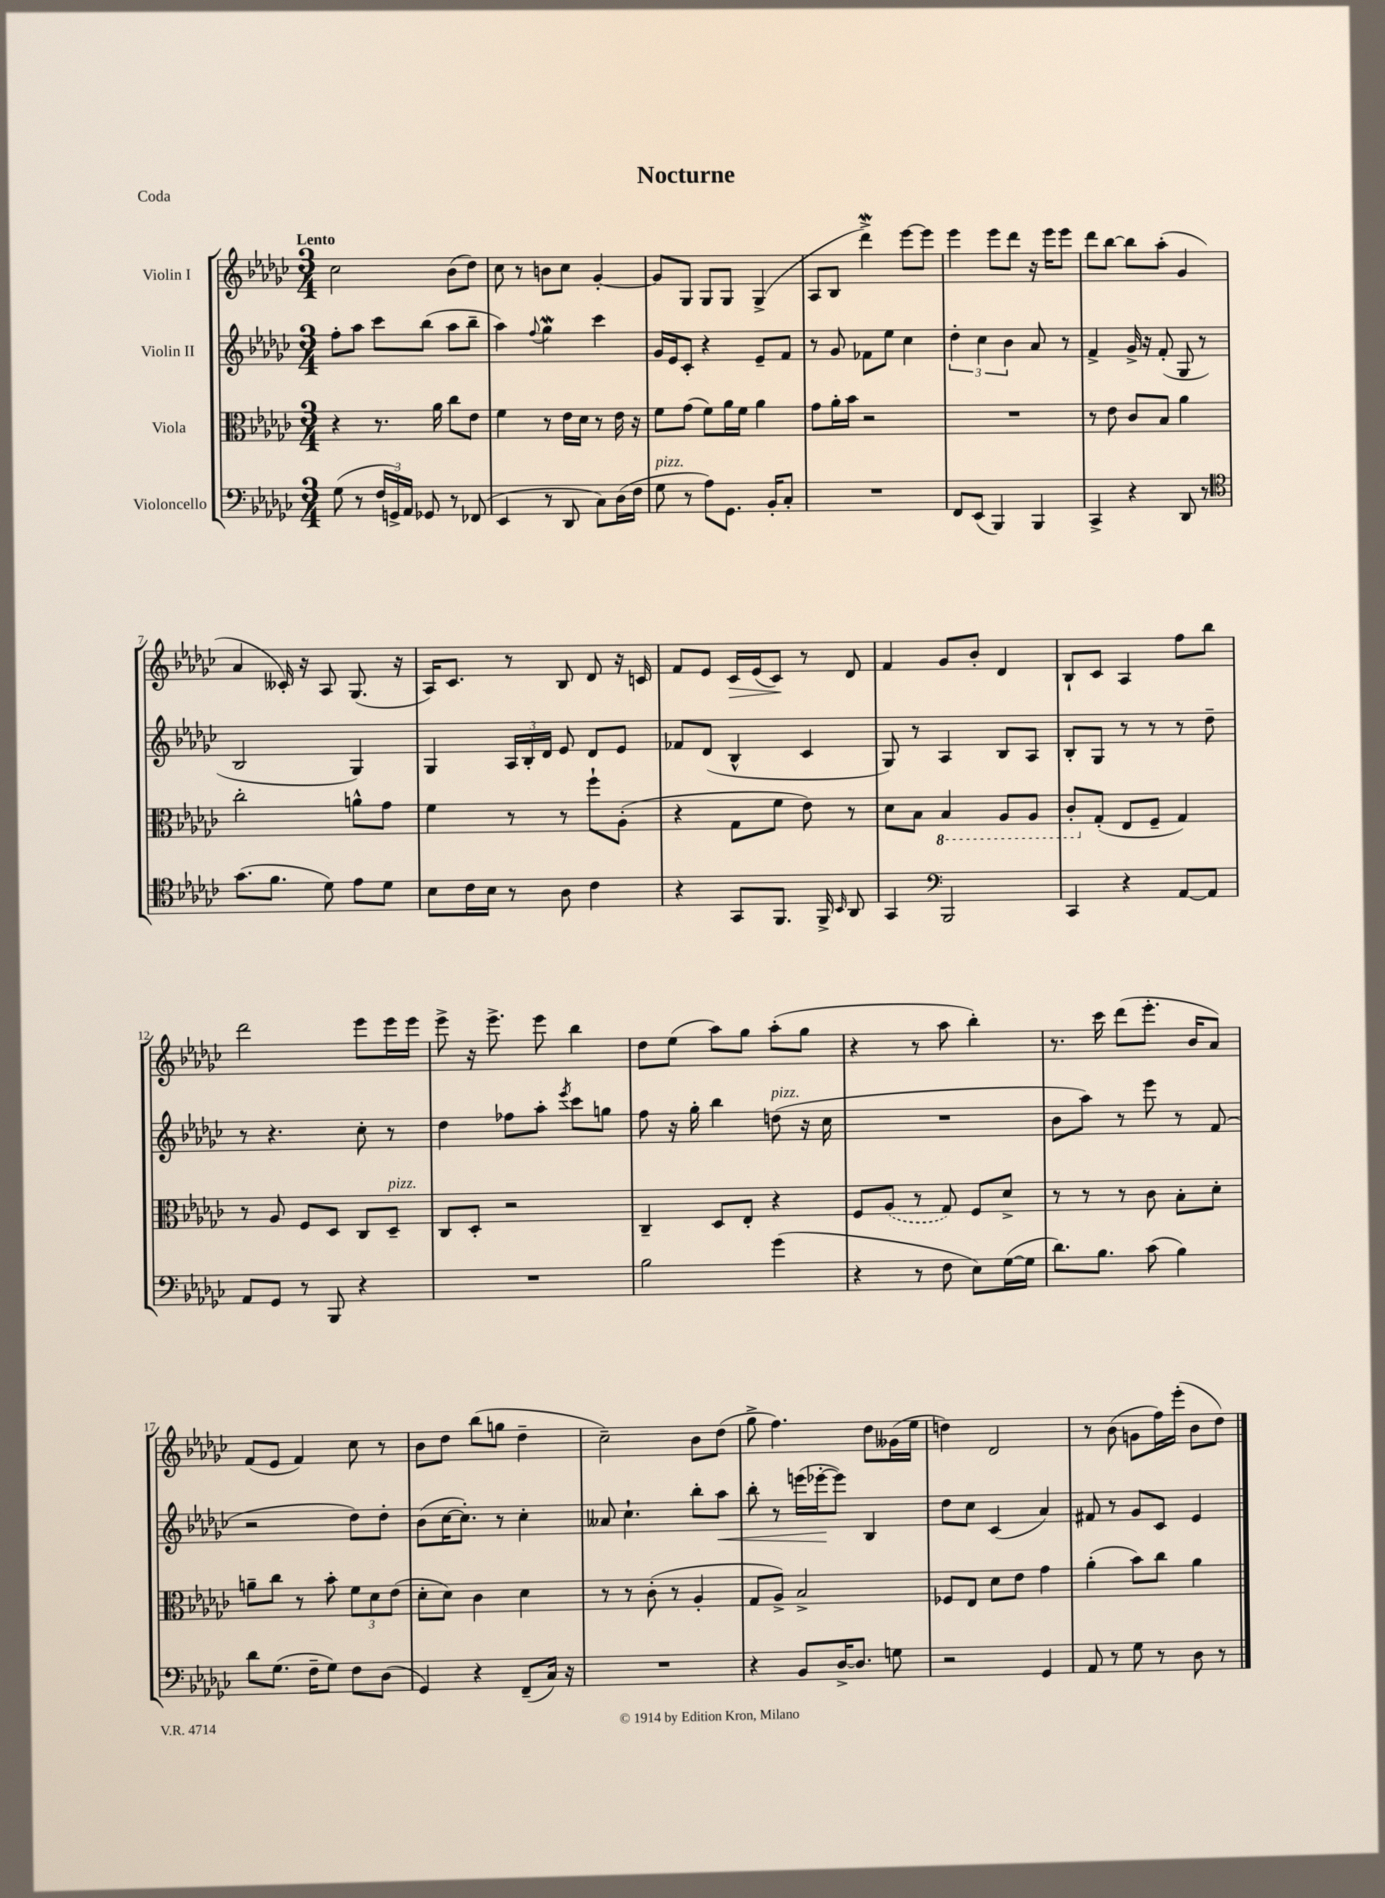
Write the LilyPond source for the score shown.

\header { title = "Nocturne" piece = "Coda" }
<<
\new StaffGroup <<
\new Staff = "s0" \with { instrumentName = "Violin I" } {
    \clef treble \key ges \major \numericTimeSignature \time 3/4 \tempo "Lento"
    \autoBeamOff ces''2 bes'8[( des''8]) |
    ces''8 r8 b'8[ ces''8] ges'4~-. |
    ges'8[ ges8] ges8[ ges8] ges4->( |
    aes8[ bes8] des'''4->\mordent) ees'''8[~ ees'''8] |
    ees'''4 ees'''8[ des'''8] r16 ees'''16[ ees'''8] |
    des'''8[ bes''8]~ bes''8[ aes''8]-.( ges'4 |
    aes'4 ceses'16-.) r16 aes8 ges8.( r16 |
    aes16[) ces'8.] r8 bes8 des'8 r16 c'16 |
    f'8[ ees'8] ces'16[\> ees'16( ces'8]\!) r8 des'8 |
    f'4 ges'8[ bes'8]-. des'4 |
    bes8[-! ces'8] aes4 f''8[ bes''8] |
    des'''2 ees'''8[ ees'''16 ees'''16] |
    ees'''8-> r16 ees'''8.-> ees'''8 bes''4 |
    des''8[ ees''8]( aes''8[) ges''8] aes''8[-.( ges''8] |
    r4 r8 aes''8 bes''4-.) |
    r8. ces'''16 des'''8[( ees'''8.]-. bes'16[ aes'8]) |
    f'8[( ees'8] f'4) ces''8 r8 |
    bes'8[ des''8] bes''8[( g''8] des''4-- |
    ces''2--) bes'8[ des''8]( |
    ges''8-> f''4.) des''8[ geses'16( ees''16] |
    d''4) des'2 |
    r8 bes'8( g'8[ f''16) ees'''16]-.( bes'8[ des''8]) \bar "|." |
}
\new Staff = "s1" \with { instrumentName = "Violin II" } {
    \clef treble \key ges \major \numericTimeSignature \time 3/4
    \autoBeamOff f''8[-. aes''8] ces'''8[ bes''8]( aes''8[ bes''8]-- |
    aes''4) \appoggiatura { f''8 } ges''4\mordent ces'''4 |
    ges'16[ ees'16 ces'8]-. r4 ees'8[-- f'8] |
    r8 ges'8 fes'8[ ees''8] ces''4 |
    \tuplet 3/2 { des''4-. ces''4 bes'4 } aes'8 r8 |
    f'4-> ges'16-> r16 f'8-.( ges8 r8 |
    bes2 ges4) |
    ges4 \tuplet 3/2 { aes16[ bes16-. des'16] } ees'8 des'8[ ees'8] |
    fes'8[ des'8]( bes4-^ ces'4 |
    ges8) r8 aes4 bes8[ aes8] |
    bes8[-. ges8] r8 r8 r8 des''8-- |
    r8 r4. ces''8-. r8 |
    des''4 fes''8[ aes''8]-. \acciaccatura { ees'''8 } ces'''8[ g''8] |
    f''8 r16 ges''16-. bes''4 d''8^\markup { \italic "pizz." }( r16 ces''16 |
    R2. |
    bes'8[ aes''8]) r8 ees'''8 r8 f'8( |
    r2 des''8[) des''8]-. |
    bes'8[( ces''16~ ces''8.]-.) r8 ces''4-. |
    aeses'8 ces''4.-! bes''8[-. aes''8]\< |
    bes''8-. r8 e'''16[( ees'''16~-.\! ees'''8]) bes4 |
    des''8[ ces''8] ces'4( aes'4) |
    fis'8 r8 ges'8[ ces'8] ees'4 \bar "|." |
}
\new Staff = "s2" \with { instrumentName = "Viola" } {
    \clef alto \key ges \major \numericTimeSignature \time 3/4
    \autoBeamOff r4 r8. aes'16 ces''8[ ees'8] |
    f'4 r8 ees'16[ des'16] r8 ees'16 r16 |
    f'8[ ges'8]( f'8[) aes'16 f'16] aes'4 |
    ges'8[ aes'16-. bes'16] r2 |
    R2. |
    r8 ees'8 ces'8[ bes8] aes'4 |
    ces''2-. a'8[-^ ges'8] |
    f'4 r8 r8 f''8[-! aes8]-.( |
    r4 ges8[ f'8] ees'8) r8 |
    des'8[ bes8] \ottava #-1 bes,4 aes,8[ aes,8] |
    ces8[-. \ottava #0 ges8]-.( ees8[ f8]-- ges4) |
    r8 aes8 f8[ des8] ces8[ des8]--^\markup { \italic "pizz." } |
    ces8[ des8]-. r2 |
    ces4-- des8[ ees8]-. r4 |
    f8[ \once \slurDashed aes8]( r8 ges8) f8[ des'8]-> |
    r8 r8 r8 ces'8 bes8[-. des'8]-. |
    a'8[-- ces''8] r8 bes'8-. \tuplet 3/2 { f'8[ des'8 ees'8]( } |
    des'8[-. des'8]) ces'4 des'4 |
    r8 r8 ces'8-.( r8 aes4-. |
    ges8[ aes8]->) bes2-> |
    fes8[ ees8] des'8[ ees'8] ges'4 |
    aes'4-.( bes'8[) ces''8] aes'4 \bar "|." |
}
\new Staff = "s3" \with { instrumentName = "Violoncello" } {
    \clef bass \key ges \major \numericTimeSignature \time 3/4
    \autoBeamOff ges8( r8 \tuplet 3/2 { f16[ g,16->) aes,16] } ges,8 r8 fes,8( |
    ees,4 r8 des,8 ces8[) des16( f16] |
    ges8^\markup { \italic "pizz." } r8 aes8[) ges,8.] bes,16[-. ces8]-. |
    R2. |
    f,8[ ees,8]( bes,,4) bes,,4 |
    ces,4-> r4 des,8 r8 |
    \clef tenor ges'8.[( f'8.] des'8) ees'8[ des'8] |
    bes8[ ces'16 bes16] r8 aes8 ces'4 |
    r4 ges,8[ f,8.] f,16-> \grace { bes,16 } aes,8 |
    ges,4 \clef bass bes,,2 |
    ces,4 r4 aes,8[~ aes,8] |
    aes,8[ ges,8] r8 bes,,8 r4 |
    R2. |
    bes2 ges'4( |
    r4 r8 f8 ees8[) ges16~( ges16] |
    des'8.[) bes8.] ces'8( bes4) |
    des'8[ ges8.]( f16[-- ges8]) f8[ des8]( |
    ges,4) r4 f,8[--( ces16]) r16 |
    R2. |
    r4 bes,8[ des16~-> des8.] g8 |
    r2 ges,4 |
    aes,8 r8 ges8 r8 des8 r8 \bar "|." |
}
>>
>>
